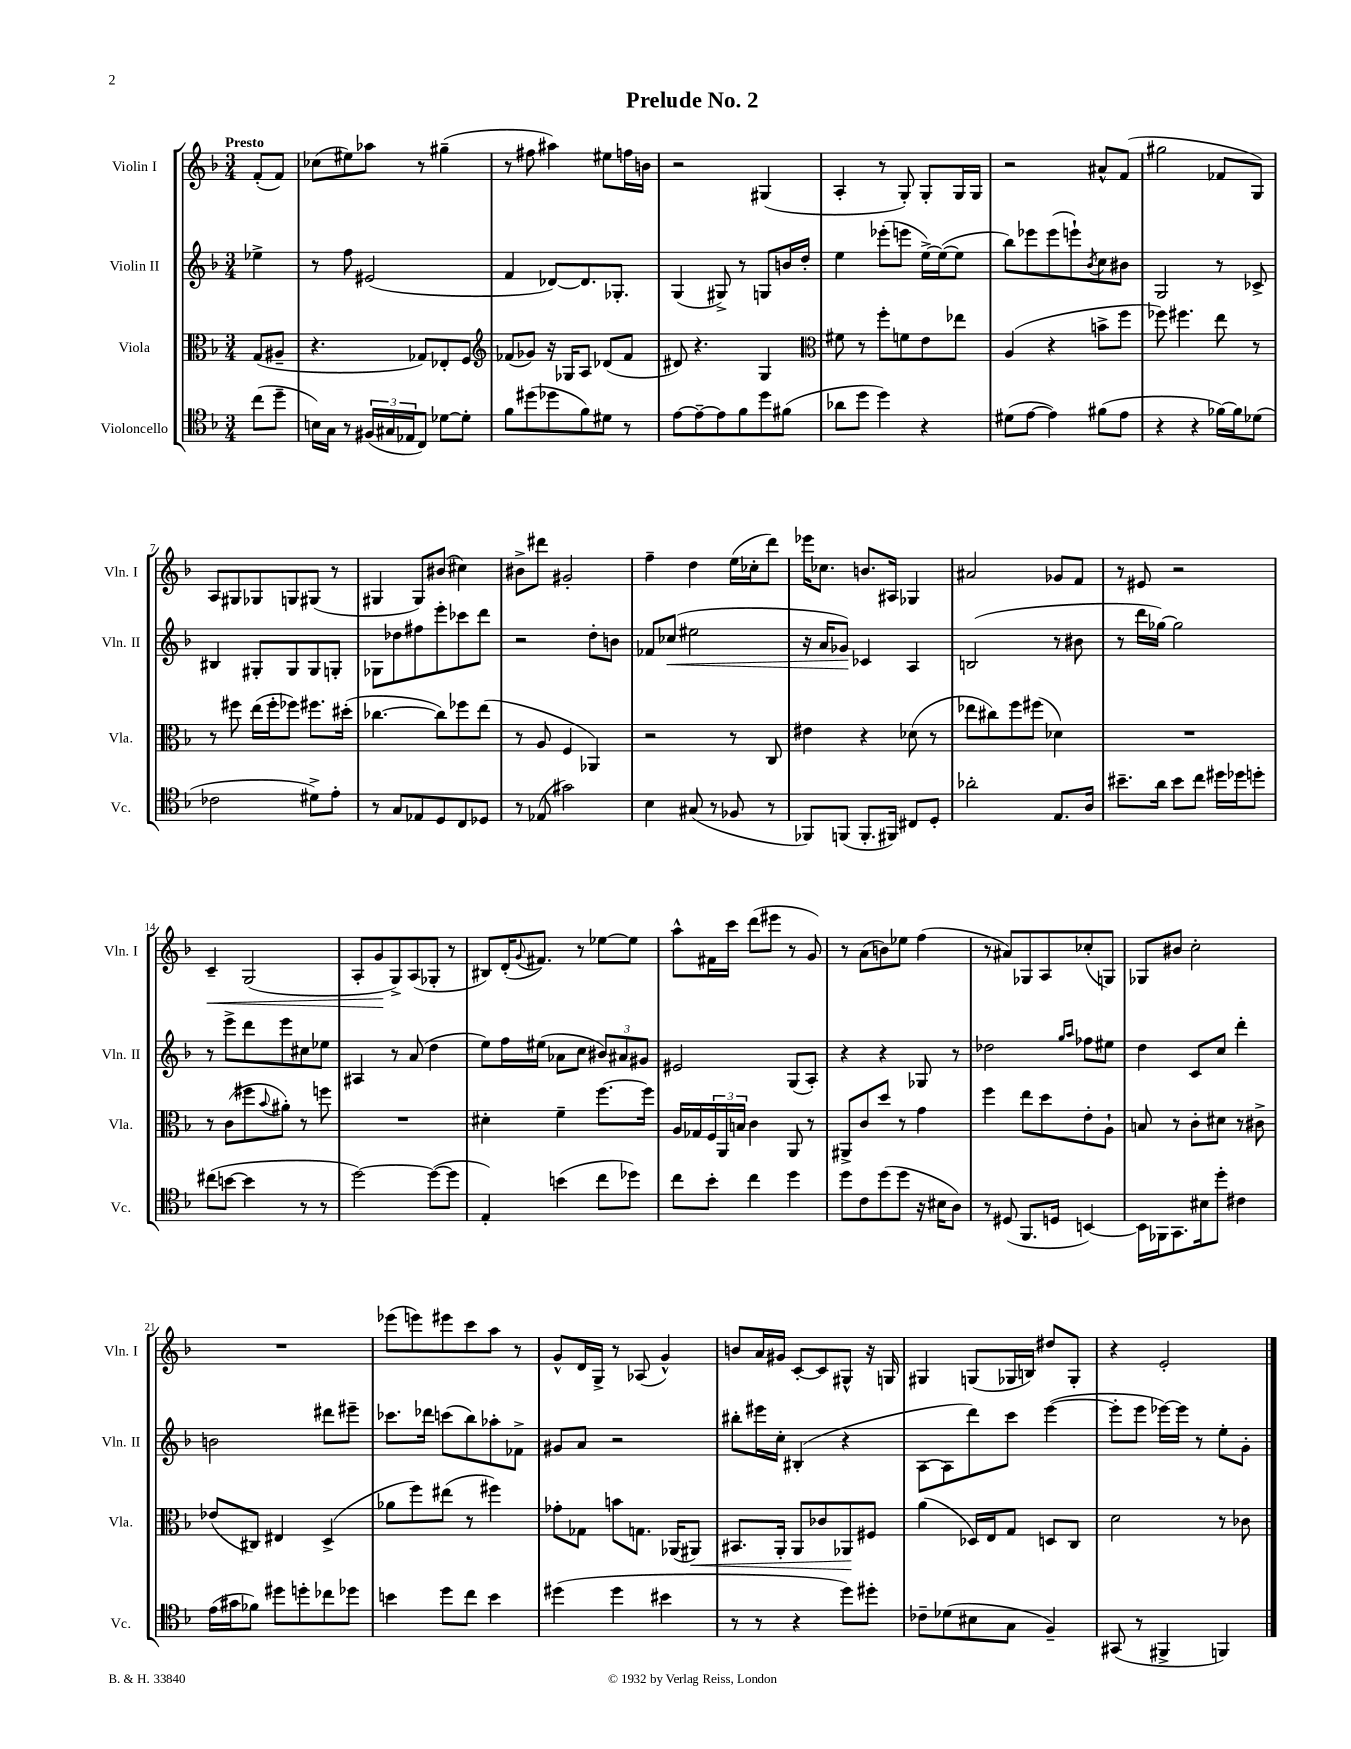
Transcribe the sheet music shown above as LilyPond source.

\header { title = "Prelude No. 2" }
<<
\new StaffGroup <<
\new Staff = "s0" \with { instrumentName = "Violin I" shortInstrumentName = "Vln. I" } {
    \clef treble \key f \major \numericTimeSignature \time 3/4 \partial 4 \tempo "Presto"
    f'8-.( f'8) |
    ces''8( eis''8) aes''8 r8 gis''4--( |
    r8 fis''8 ais''4) eis''8 f''16 b'16 |
    r2 gis4( |
    a4-. r8 g8-.) g8-. g16 g16 |
    r2 ais'8-^ f'8( |
    gis''2 fes'8 g8) |
    a8 gis8 ges8 g8 gis8( r8 |
    gis4 gis8) bis'8( cis''4) |
    bis'8-> dis'''8 gis'2-. |
    f''4-- d''4 e''16( ces''16-. d'''8) |
    ees'''16 ces''8. b'8. ais16 ges4 |
    ais'2 ges'8 f'8 |
    r8 eis'8 r2 |
    c'4--\< g2( |
    a8-. g'8\! g8->) a8( ges8-. r8 |
    bis8) d'16-.( \appoggiatura { g'8 } fis'8.) r8 ees''8~ ees''8 |
    a''8-^ fis'16 c'''16 d'''8( eis'''8 r8 g'8) |
    r8 a'8( b'8) ees''8 f''4( |
    r8 ais'8) ges8 a8 ces''8-.( g8) |
    ges8 bis'8 c''2-. |
    R2. |
    ees'''8( e'''8) eis'''8 c'''8 a''8 r8 |
    g'8-^ d'16 g16-> r8 aes8( g'4-^) |
    b'8 a'16 gis'16 c'8~-. c'8 gis8-^ r16 g16 |
    gis4 g8( ges16 b16) dis''8 ges8-. |
    r4 e'2-. \bar "|." |
}
\new Staff = "s1" \with { instrumentName = "Violin II" shortInstrumentName = "Vln. II" } {
    \clef treble \key f \major \numericTimeSignature \time 3/4 \partial 4
    ees''4-> |
    r8 f''8 eis'2( |
    f'4 des'8~) des'8. ges8.-. |
    g4( gis8->) r8 g8 b'16 d''16-. |
    e''4 ees'''8-.( e'''8 e''16~->) e''16~( e''8 |
    bes''8) ees'''8 ees'''8( e'''8-!) \acciaccatura { bes'8 } c''8 bis'8 |
    g2 r8 ces'8-> |
    bis4 gis8-. gis8 gis8 g8-. |
    ges8 des''8 fis''8 e'''8-. ces'''8 d'''8 |
    r2 d''8-. b'8 |
    fes'8 ces''8\<( eis''2 |
    r16 a'16 ges'8\!) ces'4 a4 |
    b2( r8 bis'8 |
    r8 d'''16 ges''16~) ges''2 |
    r8 e'''8-> d'''8 e'''8 cis''8 ees''8 |
    ais4 r8 a'8( d''4 |
    e''8) f''16 eis''16( aes'8 c''8 \tuplet 3/2 { bis'8) ais'8 gis'8 } |
    eis'2 g8( a8-.) |
    r4 r4 ges8 r8 |
    des''2 \grace { g''16 a''16 } fes''8 eis''8 |
    d''4 c'8 c''8 d'''4-. |
    b'2 dis'''8 eis'''8-- |
    ces'''8. des'''16 c'''8( bes''8) aes''8-. fes'8-> |
    gis'8 a'8 r2 |
    bis''8-. eis'''16 c''16-. bis4-.( r4 |
    a8~ a8 d'''8) c'''8 e'''4~( |
    e'''8-. e'''8 ees'''16~) ees'''16 r8 e''8-. g'8-. \bar "|." |
}
\new Staff = "s2" \with { instrumentName = "Viola" shortInstrumentName = "Vla." } {
    \clef alto \key f \major \numericTimeSignature \time 3/4 \partial 4
    g8( ais8-- |
    r4. ges8) ees8-. f8 |
    \clef treble fes'8( ges'8) r16 ges16 a8 des'8( fes'8 |
    dis'8) r4. g4 |
    \clef alto fis'8 r8 f''8-. f'8 e'8 ees''8 |
    a4( r4 b'8-> f''8 |
    fes''8) fis''4. e''8 r8 |
    r8 fis''8 e''16( fis''16-. fes''8) fis''8. dis''16-.( |
    ces''4.~ ces''8) fes''8 e''8( |
    r8 a8 f4 aes,4) |
    r2 r8 c8 |
    eis'4 r4 des'8( r8 |
    ees''8 cis''8) f''8 fis''8( des'4) |
    R2. |
    r8 c'8( fis''8 \appoggiatura { bes'8 } ais'8-.) r8 f''8 |
    R2. |
    dis'4-. f'4-- f''8.~ f''16 |
    a16 ges16 \tuplet 3/2 { f16 a,16 b16 } c'4 a,8 r8 |
    ais,8-> c'8 d''8 r8 g'4 |
    f''4 e''8 d''8 e'8-. a8-! |
    b8 r8 c'8-. dis'8 r8 cis'8-> |
    ees'8( cis8) eis4 d4->( |
    aes'8 f''8) eis''8( r8 fis''4) |
    ges'8-. ges8 b'8 g8. aes,16( ais,8\<) |
    bis,8. a,16-. a,8 ces'8 aes,8\! fis8 |
    a'4( des16) e16 g8 d8 c8 |
    d'2 r8 ces'8 \bar "|." |
}
\new Staff = "s3" \with { instrumentName = "Violoncello" shortInstrumentName = "Vc." } {
    \clef tenor \key f \major \numericTimeSignature \time 3/4 \partial 4
    c''8( d''8-- |
    b16) g16 r8 \tuplet 3/2 { fis16( gis16 ees16 } c8) des'8~ des'8-. |
    f'8 dis''8( des''8 f'8) dis'8 r8 |
    e'8~ e'8~-- e'8 f'8 d''8 fis'8( |
    aes'8 d''8 d''4) r4 |
    dis'8( e'8~ e'4) fis'8( e'8 |
    r4 r4 fes'16~) fes'16 des'8( |
    ces'2 dis'8->) e'8-. |
    r8 g8 ees8 d8 c8 des8 |
    r8 ees8( gis'2) |
    bes4 gis8( r8 fes8 r8 |
    fes,8) f,8( f,8.-. fis,16) cis8 d8-. |
    aes'2-. e8. a16 |
    bis'8.-- a'16 bis'8 c''8 dis''16 des''16 d''8-. |
    cis''8( b'8~ b'4 r8 r8 |
    d''2~) d''8~( d''8 |
    e4-.) b'4( c''8 des''8) |
    c''8 bes'8-. c''4 d''4 |
    d''8 c'8 d''8( d''8 r16 bis16 a8) |
    r8 dis8( f,8. d16 b,4~) |
    b,16 fes,16 g,8. bis16 d''8-. cis'4 |
    e'16( gis'16 fes'8) dis''8 d''8-. ces''8 des''8 |
    b'4 d''8 c''8 b'4 |
    dis''4( dis''4 bis'4 |
    r8 r8 r4 d''8) dis''8-. |
    ces'8-- des'8( bis8 g8 f4--) |
    gis,8( r8 fis,4-> f,4) \bar "|." |
}
>>
>>
